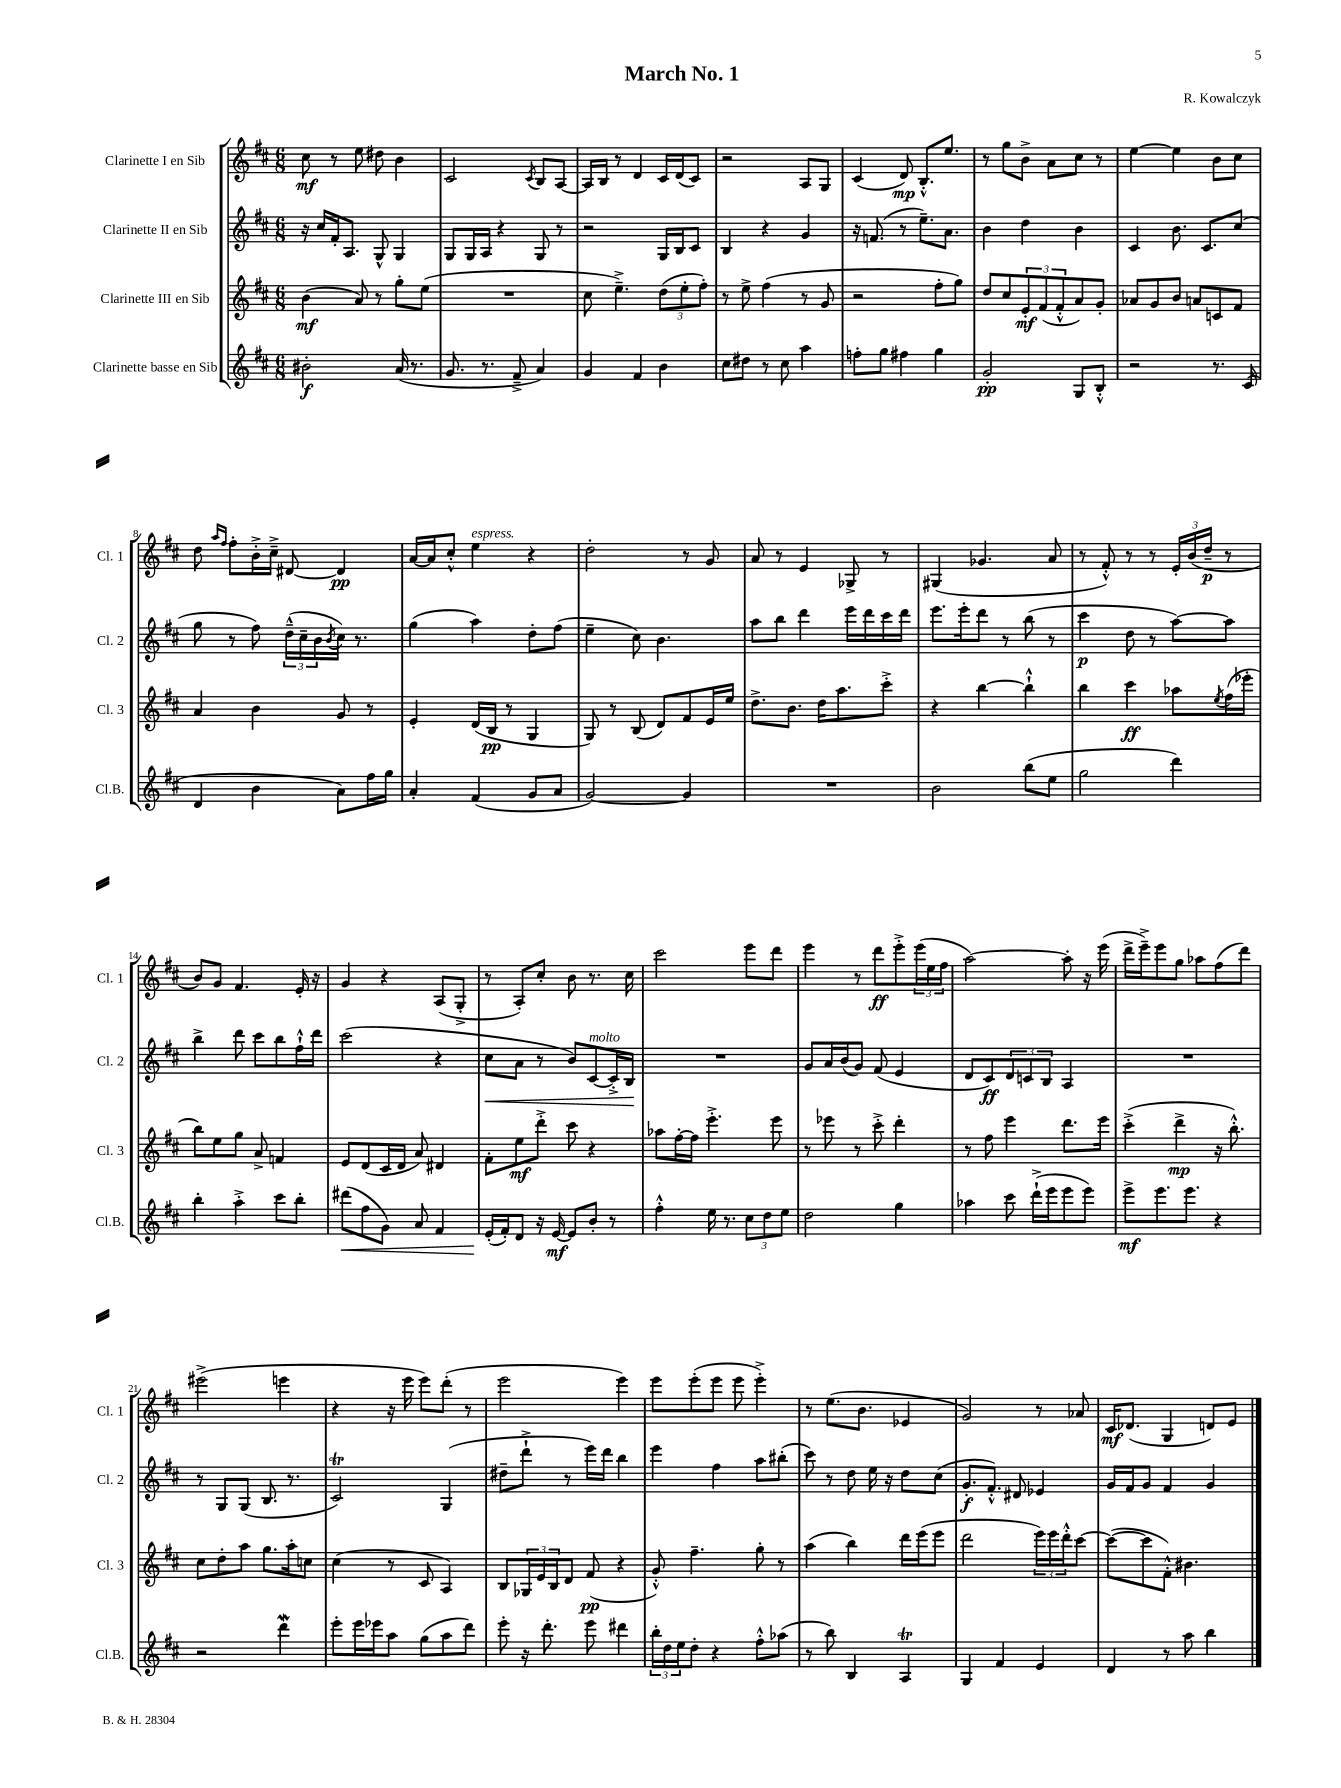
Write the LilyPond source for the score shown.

\header { title = "March No. 1" composer = "R. Kowalczyk" }
<<
\new StaffGroup <<
\new Staff = "s0" \with { instrumentName = "Clarinette I en Sib" shortInstrumentName = "Cl. 1" } {
    \clef treble \key d \major \numericTimeSignature \time 6/8
    cis''8\mf r8 e''8 dis''8 b'4 |
    cis'2 \acciaccatura { cis'8 } b8 a8~ |
    a16 b16 r8 d'4 cis'16 d'16( cis'8) |
    r2 a8 g8 |
    cis'4( d'8\mp) b8.-.-^ e''8. |
    r8 g''8 b'8-> a'8 cis''8 r8 |
    e''4~ e''4 b'8 cis''8 |
    d''8 \grace { a''16 fis''16 } fis''8-. b'16-.-> cis''16---> dis'8~ dis'4\pp |
    a'16~ a'16 cis''8-.-^ e''4^\markup { \italic "espress." } r4 |
    d''2-. r8 g'8 |
    a'8 r8 e'4 ges8-> r8 |
    gis4( ges'4. a'8 |
    r8 fis'8-.-^) r8 r8 \tuplet 3/2 { e'16-. b'16( d''16--\p } r8 |
    b'8) g'8 fis'4. e'16-. r16 |
    g'4 r4 a8( g8-.-> |
    r8 a8-.) cis''8-. b'8 r8. cis''16 |
    cis'''2 e'''8 d'''8 |
    e'''4 r8 d'''8\ff e'''8-.-> \tuplet 3/2 { e'''16( e''16 fis''16 } |
    a''2~) a''8-. r16 e'''16( |
    d'''16-> e'''16--->) e'''8 g''8 aes''8 fis''8( d'''8) |
    eis'''2->( e'''4 |
    r4 r16 e'''16 e'''8) d'''8-.( r8 |
    e'''2 e'''4) |
    e'''8 e'''8-.( e'''8 e'''8 e'''4-.->) |
    r8 e''8.( b'8. ees'4 |
    g'2) r8 aes'8 |
    cis'16\mf des'8.( g4 d'8) e'8 \bar "|." |
}
\new Staff = "s1" \with { instrumentName = "Clarinette II en Sib" shortInstrumentName = "Cl. 2" } {
    \clef treble \key d \major \numericTimeSignature \time 6/8
    r16 cis''16 fis'16-. a8. g8-^ g4 |
    g8 g16 a16 r4 g8 r8 |
    r2 g16 b16 cis'8 |
    b4 r4 g'4 |
    r16 f'8.( r8 e''8.--) a'8. |
    b'4 d''4 b'4 |
    cis'4 b'8. cis'8. cis''8( |
    g''8 r8 fis''8) \tuplet 3/2 { d''16---^( cis''16-- b'16 } \acciaccatura { b'8 } cis''16) r8. |
    g''4( a''4) d''8-. fis''8( |
    e''4-- cis''8) b'4. |
    a''8 b''8 d'''4 e'''16 d'''16 cis'''16 d'''16 |
    e'''8. e'''16-. d'''8 r8 b''8( r8 |
    cis'''4\p d''8 r8 a''8~) a''8 |
    b''4-> d'''8 cis'''8 b''8 fis''16-!-^ d'''16 |
    cis'''2( r4 |
    cis''8\< a'8 r8 b'8) cis'8~^\markup { \italic "molto" } cis'16-.-> b16\! |
    R2. |
    g'8 a'16 b'16( g'8) fis'8( e'4 |
    d'8 cis'8\ff) \tuplet 3/2 { d'8 c'8 b8 } a4 |
    R2. |
    r8 g8 g8( b8. r8. |
    cis'2\trill) g4( |
    dis''8-- d'''8-!-> r8 e'''16) d'''16 b''4 |
    e'''4 fis''4 a''8 bis''8-.( |
    cis'''8) r8 d''8 e''16 r16 d''8 cis''8( |
    g'8.-.\f fis'8.-.-^) dis'8 ees'4 |
    g'16 fis'16 g'8 fis'4 g'4 \bar "|." |
}
\new Staff = "s2" \with { instrumentName = "Clarinette III en Sib" shortInstrumentName = "Cl. 3" } {
    \clef treble \key d \major \numericTimeSignature \time 6/8
    b'4\mf( a'8) r8 g''8-. e''8( |
    R2. |
    cis''8 e''4.--->) \tuplet 3/2 { d''8( e''8-. fis''8-.) } |
    r8 e''8-> fis''4( r8 g'8 |
    r2 fis''8-. g''8) |
    d''8 cis''8 \tuplet 3/2 { e'8-.\mf fis'8( fis'8-.-^ } a'8) g'8-. |
    aes'8 g'8 b'8 a'8 c'8 fis'8 |
    a'4 b'4 g'8 r8 |
    e'4-. d'16( b16\pp r8 g4 |
    g8) r8 b8( d'8) fis'8 e'16 e''16 |
    d''8.-> b'8. d''16 a''8. cis'''8-.-> |
    r4 b''4~ b''4-!-^ |
    b''4 cis'''4\ff aes''8 \acciaccatura { e''8 } fis''16( ees'''16-. |
    b''8) e''8 g''8 a'8-> f'4 |
    e'8 d'8( cis'16 d'16 a'8) dis'4 |
    fis'8-. e''8\mf d'''8-.-> cis'''8 r4 |
    aes''8 fis''16~-. fis''16 e'''4.-.-> e'''8 |
    r8 ees'''8 r8 cis'''8-.-> d'''4-. |
    r8 fis''8 e'''4 d'''8. e'''16 |
    cis'''4-.->( d'''4->\mp r16 b''8.-.-^) |
    cis''8 d''8-. a''8 g''8. a''16-. c''8 |
    cis''4( r8 cis'8 a4) |
    b8 \tuplet 3/2 { ges16 e'16 b16 } d'8 fis'8\pp( r4 |
    g'8-.-^) fis''4.-- g''8-. r8 |
    a''4( b''4) d'''16 e'''16( e'''8 |
    d'''2 \tuplet 3/2 { e'''16) e'''16 d'''16-.-^ } cis'''8~ |
    cis'''8~( cis'''8 fis'8-.-^) bis'4. \bar "|." |
}
\new Staff = "s3" \with { instrumentName = "Clarinette basse en Sib" shortInstrumentName = "Cl.B." } {
    \clef treble \key d \major \numericTimeSignature \time 6/8
    bis'2-.\f a'16( r8. |
    g'8. r8. fis'8---> a'4) |
    g'4 fis'4 b'4 |
    cis''8 dis''8 r8 cis''8 a''4 |
    f''8-. g''8 fis''4 g''4 |
    g'2-.\pp g8 b8-.-^ |
    r2 r8. cis'16( |
    d'4 b'4 a'8) fis''16 g''16 |
    a'4-. fis'4( g'8 a'8 |
    g'2~) g'4 |
    R2. |
    b'2 b''8( e''8 |
    g''2 d'''4) |
    b''4-. a''4-.-> cis'''8 b''8-. |
    dis'''8\<( fis''8 g'8) a'8 fis'4 |
    e'16-.\!( fis'16-.) d'8 r16 e'16~\mf e'8 b'8-. r8 |
    fis''4-.-^ e''16 r8. \tuplet 3/2 { cis''8 d''8 e''8 } |
    d''2 g''4 |
    aes''4 cis'''8 d'''16-!->( e'''16 e'''8 e'''8) |
    e'''8->\mf e'''8. e'''8. r4 |
    r2 d'''4\mordent |
    e'''8-. e'''16 ees'''16 a''8 g''8( a''8 d'''8) |
    e'''8-. r16 d'''8.-. e'''8 dis'''4 |
    \tuplet 3/2 { b''16-. d''16 e''16 } d''8-. r4 fis''8-.-^ aes''8( |
    r8 b''8) b4 a4\trill |
    g4 fis'4 e'4 |
    d'4 r8 a''8 b''4 \bar "|." |
}
>>
>>
